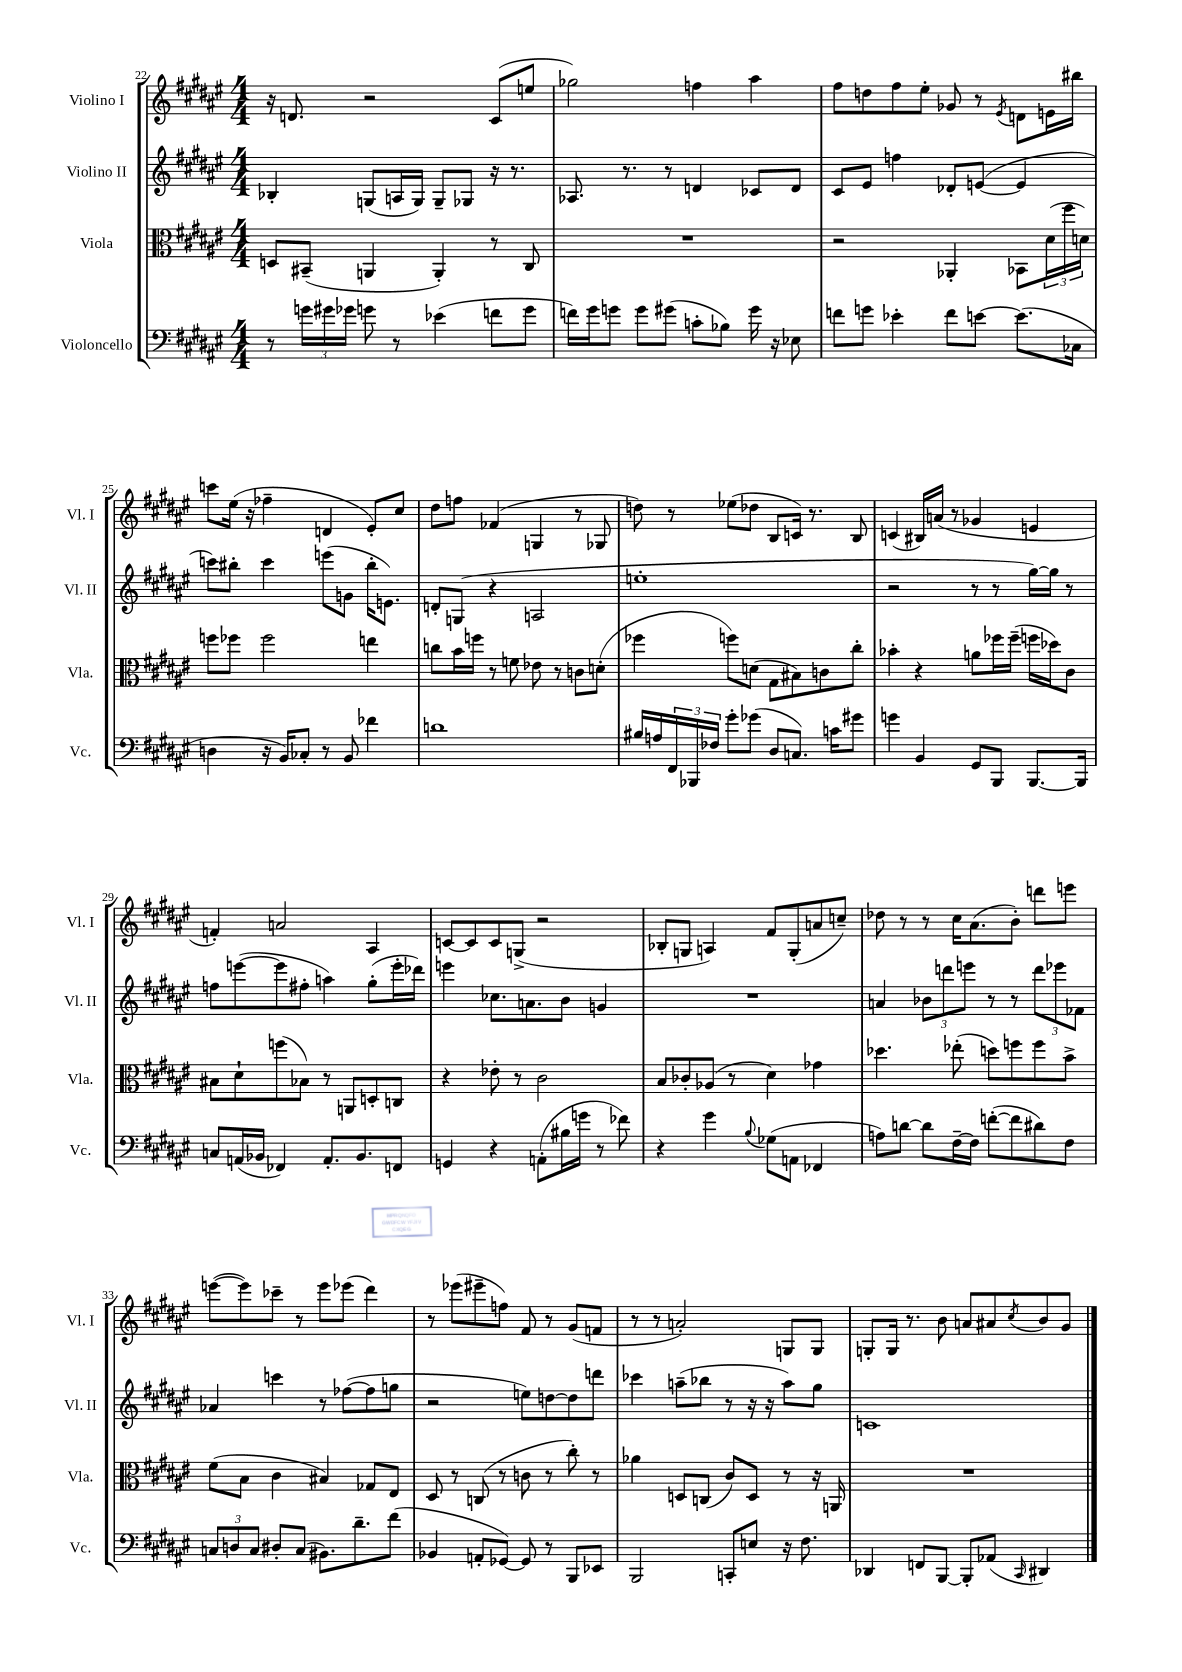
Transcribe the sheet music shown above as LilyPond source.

<<
\new StaffGroup <<
\new Staff = "s0" \with { instrumentName = "Violino I" shortInstrumentName = "Vl. I" } {
    \clef treble \key fis \major \numericTimeSignature \time 4/4
    r16 d'8. r2 cis'8( e''8 |
    ges''2) f''4 ais''4 |
    fis''8 d''8 fis''8 eis''8-. ges'8 r8 \acciaccatura { eis'8 } d'8 e'16 bis''16 |
    c'''8 eis''16( r16 fes''4-- d'4 eis'8-.) cis''8 |
    dis''8 f''8 fes'4( g4 r8 ges8 |
    d''8) r8 ees''8( des''8 b8 c'16) r8. b8 |
    c'4( bis16) a'16( r8 ges'4 e'4 |
    f'4-.) a'2 ais4 |
    c'8~ c'8 c'8 g8->( r2 |
    bes8-. g8 a4) fis'8 g8-.( a'8 c''8--) |
    des''8 r8 r8 cis''16 ais'8.( b'8-.) d'''8 e'''8 |
    e'''8~( e'''8) ces'''8-- r8 e'''8 ees'''8( dis'''4) |
    r8 ees'''8( eis'''8-- f''8) fis'8 r8 gis'8( f'8 |
    r8 r8 a'2-.) g8 g8 |
    g8-. g16 r8. b'8 a'8 ais'8 \acciaccatura { cis''8 } b'8 gis'8 \bar "|." |
}
\new Staff = "s1" \with { instrumentName = "Violino II" shortInstrumentName = "Vl. II" } {
    \clef treble \key fis \major \numericTimeSignature \time 4/4
    bes4-. g8( a16 g16) g8-- ges8 r16 r8. |
    aes8. r8. r8 d'4 ces'8 d'8 |
    cis'8 eis'8 f''4 des'8-. e'8~( e'4 |
    c'''8) bis''8-. c'''4 e'''8( g'8 bis''16-. e'8.) |
    d'8-. g8( r4 a2 |
    e''1-. |
    r2 r8 r8 gis''16~) gis''16 r8 |
    f''8 e'''8~( e'''8 fis''8-. a''4) gis''8-.( e'''16-. des'''16) |
    e'''4 ces''8. a'8. b'8 g'4 |
    R1 |
    a'4 \tuplet 3/2 { bes'8 d'''8 e'''8 } r8 r8 \tuplet 3/2 { d'''8 ees'''8 fes'8 } |
    aes'4 c'''4 r8 fes''8~( fes''8 g''8 |
    r2 e''8) d''8~ d''8 d'''8 |
    ces'''4 a''8--( bes''8 r8 r16 r16 a''8) gis''8 |
    c'1 \bar "|." |
}
\new Staff = "s2" \with { instrumentName = "Viola" shortInstrumentName = "Vla." } {
    \clef alto \key fis \major \numericTimeSignature \time 4/4
    d8 bis,8--( a,4 a,4-.) r8 cis8 |
    R1 |
    r2 aes,4-. bes,8 \tuplet 3/2 { dis'16( fis''16 d'16) } |
    f''8 fes''8 fes''2 e''4 |
    c''8 b'16 f''16 r8 f'8 ees'8 r8 c'8 d'8-.( |
    fes''4 f''8) d'8( gis8 bis8) c'8 cis''8-. |
    bes'4-. r4 a'8 fes''16 fes''16--( f''16 des''16) cis'8 |
    bis8 dis'8-! f''8( bes8) r8 a,8 d8-. c8 |
    r4 ees'8-. r8 cis'2 |
    b8 ces'8-. aes8( r8 dis'4) ges'4 |
    des''4. ees''8-.( d''8) f''8 f''8 b'8-> |
    fis'8( b8 cis'4 bis4) ges8 eis8 |
    dis8 r8 c8( r8 c'8 r8 cis''8-.) r8 |
    aes'4 d8 c8( cis'8) d8 r8 r16 a,16 |
    R1 \bar "|." |
}
\new Staff = "s3" \with { instrumentName = "Violoncello" shortInstrumentName = "Vc." } {
    \clef bass \key fis \major \numericTimeSignature \time 4/4
    r8 \tuplet 3/2 { g'16 gis'16 ges'16 } g'8 r8 ees'4( f'8 g'8 |
    f'16) gis'16 g'8 g'8 gis'8( c'8-. bes8) gis'16 r16 ees8 |
    f'8 g'8 ees'4-. f'8 e'8~ e'8.( ces16 |
    d4 r16 b,16) ces8-. r8 b,8 fes'4 |
    d'1 |
    bis16 a16 \tuplet 3/2 { fis,16 bes,,16 fes16 } gis'8-. ges'8( dis8 c8.) c'16 gis'8 |
    g'4 b,4 gis,8 b,,8 b,,8.~ b,,16 |
    c8 a,16( bes,16 fes,4) a,8.-. bes,8. f,8 |
    g,4 r4 a,8-.( bis16 g'16 r8 fes'8) |
    r4 gis'4 \appoggiatura { b8 } ges8( a,8 fes,4 |
    a8) d'8~ d'8 fis16~-- fis16 f'8~-.( f'8 dis'8) fis8 |
    \tuplet 3/2 { c8 d8 c8 } dis8-. c8( bis,8.) dis'8.-- fis'8( |
    bes,4 a,8-. ges,8~) ges,8 r8 b,,8 ees,8 |
    b,,2 c,8-. e8 r16 fis8. |
    des,4 f,8 b,,8~ b,,8-. aes,8( \grace { cis,16 } dis,4) \bar "|." |
}
>>
>>
\layout { \context { \Score currentBarNumber = #22 } }
